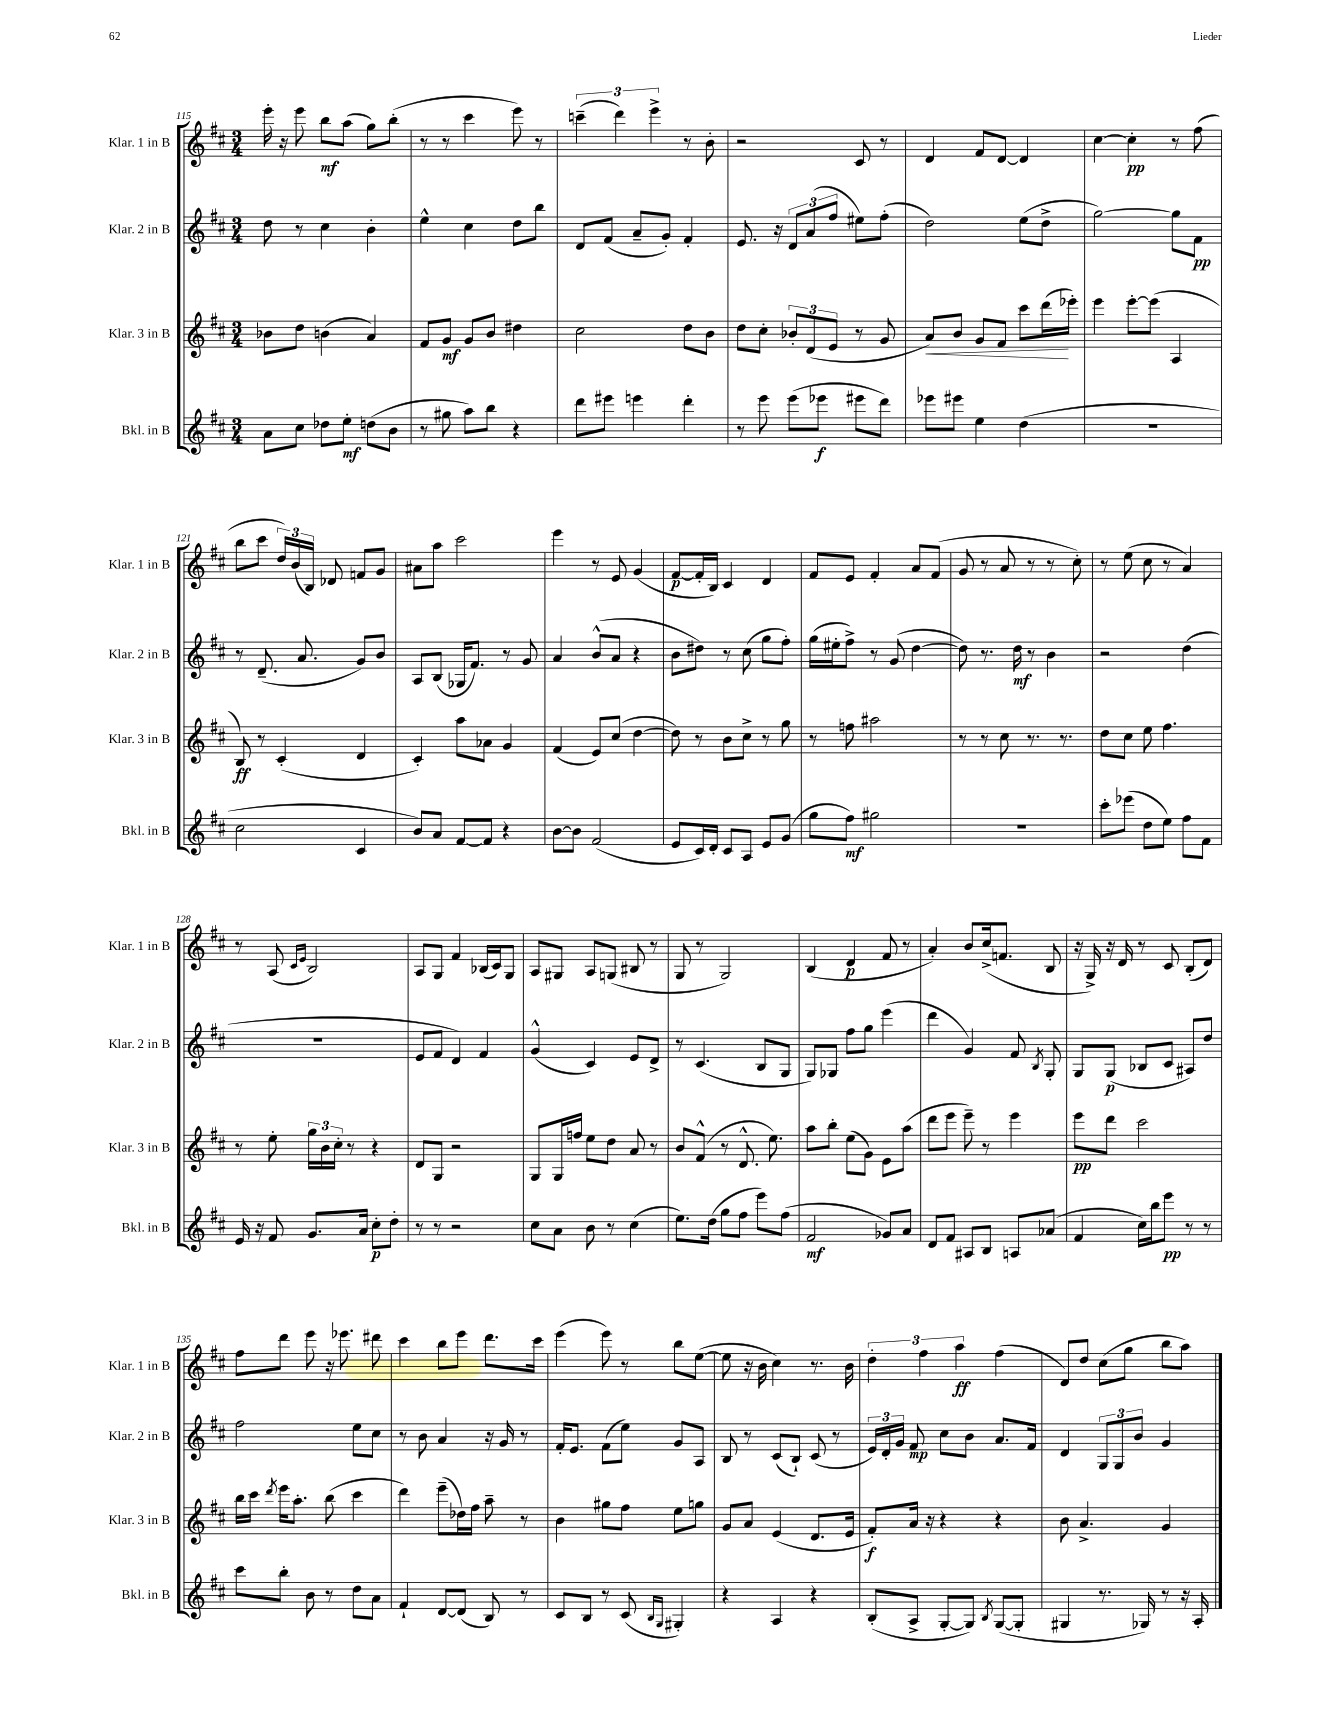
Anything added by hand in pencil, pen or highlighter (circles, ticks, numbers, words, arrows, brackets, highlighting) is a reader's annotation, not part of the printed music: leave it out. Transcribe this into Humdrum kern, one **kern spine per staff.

**kern	**dynam	**kern	**dynam	**kern	**dynam	**kern	**dynam
*part4	*part4	*part3	*part3	*part2	*part2	*part1	*part1
*staff4	*staff4	*staff3	*staff3	*staff2	*staff2	*staff1	*staff1
*I"Bkl. in B	*	*I"Klar. 3 in B	*	*I"Klar. 2 in B	*	*I"Klar. 1 in B	*
*I'Bkl. in B	*	*I'Klar. 3 in B	*	*I'Klar. 2 in B	*	*I'Klar. 1 in B	*
*clefG2	*	*clefG2	*	*clefG2	*	*clefG2	*
*k[f#c#]	*	*k[f#c#]	*	*k[f#c#]	*	*k[f#c#]	*
*M3/4	*	*M3/4	*	*M3/4	*	*M3/4	*
=115	=115	=115	=115	=115	=115	=115	=115
8a\L	.	8b-X\L	.	8dd\	.	16eee'\	.
.	.	.	.	.	.	16r	.
8cc#\J	.	8dd\J	.	8r	.	8eee\	.
8dd-X\L	.	(4bn\	.	4cc#\	.	8bb\L	mf
8ee'\J	mf	.	.	.	.	(8aa\J	.
(8ddn\L	.	4a/)	.	4b'\	.	8gg\L)	.
8b\J	.	.	.	.	.	(8bb'\J	.
=116	=116	=116	=116	=116	=116	=116	=116
8r	.	8f#/L	.	4ee^^\	.	8r	.
8gg#X\	.	8g/J	mf	.	.	8r	.
8aa\L)	.	8g/L	.	4cc#\	.	4ccc#\	.
8bb\J	.	8b/J	.	.	.	.	.
4r	.	4dd#X\	.	8dd\L	.	8eee\)	.
.	.	.	.	8bb\J	.	8r	.
=117	=117	=117	=117	=117	=117	=117	=117
8ddd\L	.	2cc#\	.	8d/L	.	(6cccn~\	.
8eee#X\J	.	.	.	(8f#/J	.	.	.
.	.	.	.	.	.	6ddd\)	.
4eeen\	.	.	.	8a~/L	.	.	.
.	.	.	.	.	.	6eee^\	.
.	.	.	.	8g'/J)	.	.	.
4ddd'\	.	8dd\L	.	4f#'/	.	8r	.
.	.	8b\J	.	.	.	8b'\	.
=118	=118	=118	=118	=118	=118	=118	=118
8r	.	8dd\L	.	8.e/	.	2r	.
8eee\	.	8cc#'\J	.	.	.	.	.
.	.	.	.	16r	.	.	.
(8eee\L	.	12b-X'/L	.	12d/L	.	.	.
.	.	(12d/	.	(12a/	.	.	.
8eee-X\J	f	.	.	.	.	.	.
.	.	12e/J	.	12ff#/J	.	.	.
8eee#X\L	.	8r	.	8ee#X\L)	.	8c#/	.
8ddd\J)	.	8g/	.	(8ff#'\J	.	8r	.
=119	=119	=119	=119	=119	=119	=119	=119
!	!	!	!LO:HP:b	!	!	!	!
8eee-X\L	.	8a/L)	<	2dd\)	.	4d/	.
8eee#X\J	.	8b/J	.	.	.	.	.
4ee\	.	8g/L	.	.	.	8f#/L	.
.	.	8f#/J	.	.	.	[8d/J	.
(4dd\	.	8ccc#\L	.	(8ee\L	.	4d/]	.
.	.	(16ddd\L	.	8dd^\J	.	.	.
.	.	16eee-X'\JJ)	[	.	.	.	.
=120	=120	=120	=120	=120	=120	=120	=120
2.r	.	4eee\	.	[2gg\)	.	[4cc#\	.
.	.	[8eee'\L	.	.	.	4cc#'\]	pp
.	.	(8eee\J]	.	.	.	.	.
.	.	4A/	.	8gg\L]	.	8r	.
.	.	.	.	8f#\J	pp	(8ff#\	.
!!LO:LB:g=z
=121	=121	=121	=121	=121	=121	=121	=121
2cc#\	.	8B/)	ff	8r	.	8bb\L	.
.	.	8r	.	(8.d~/	.	8ccc#\J	.
.	.	(4c#'/	.	.	.	24dd/LL)	.
.	.	.	.	.	.	(24b/	.
.	.	.	.	8.a/	.	.	.
.	.	.	.	.	.	24B/JJ)	.
.	.	.	.	.	.	8d-X/	.
4c#/	.	4d/	.	8g/L)	.	8fn/L	.
.	.	.	.	8b/J	.	8g/J	.
=122	=122	=122	=122	=122	=122	=122	=122
8b/L)	.	4c#'/)	.	8A/L	.	8a#X\L	.
8a/J	.	.	.	(8B/J	.	8aa\J	.
[8f#/L	.	8aa\L	.	16G-X/KL	.	2ccc#\	.
.	.	.	.	8.f#/J)	.	.	.
8f#/J]	.	8a-X\J	.	.	.	.	.
4r	.	4g/	.	8r	.	.	.
.	.	.	.	8g/	.	.	.
=123	=123	=123	=123	=123	=123	=123	=123
[8b\L	.	(4f#/	.	4a/	.	4eee\	.
8b\J]	.	.	.	.	.	.	.
(2f#/	.	8e/L)	.	(8b^^/L	.	8r	.
.	.	(8cc#/J	.	8a/J	.	8e/	.
.	.	[4dd\	.	4r	.	(4g/	.
=124	=124	=124	=124	=124	=124	=124	=124
8e/L	.	8dd\])	.	8b\L	.	[8f#/L	p
16c#/L)	.	8r	.	8dd#X\J)	.	16f#'/L]	.
16d'/JJ	.	.	.	.	.	16B/JJ)	.
8c#/L	.	8b\L	.	8r	.	4c#/	.
8A/J	.	8cc#^\J	.	(8cc#\	.	.	.
8e/L	.	8r	.	8gg\L	.	4d/	.
(8g/J	.	8gg\	.	8ff#'\J)	.	.	.
=125	=125	=125	=125	=125	=125	=125	=125
8gg\L	.	8r	.	(16gg\LL	.	8f#/L	.
.	.	.	.	16ee#X'\J	.	.	.
8ff#\J)	mf	8ffn\	.	8ff#^\J)	.	8e/J	.
2gg#X\	.	2aa#X\	.	8r	.	4f#'/	.
.	.	.	.	(8g/	.	.	.
.	.	.	.	[4dd\	.	8a/L	.
.	.	.	.	.	.	(8f#/J	.
=126	=126	=126	=126	=126	=126	=126	=126
2.r	.	8r	.	8dd\])	.	8g/	.
.	.	8r	.	8.r	.	8r	.
.	.	8cc#\	.	.	.	8a/	.
.	.	.	.	16dd\	mf	.	.
.	.	8.r	.	8r	.	8r	.
.	.	.	.	4b\	.	8r	.
.	.	8.r	.	.	.	.	.
.	.	.	.	.	.	8cc#'\)	.
=127	=127	=127	=127	=127	=127	=127	=127
8ccc#'\L	.	8dd\L	.	2r	.	8r	.
(8eee-X\J	.	8cc#\J	.	.	.	(8ee\	.
8dd\L	.	8ee\	.	.	.	8cc#\	.
8ee\J)	.	4.ff#\	.	.	.	8r	.
8ff#\L	.	.	.	(4dd\	.	4a/)	.
8f#\J	.	.	.	.	.	.	.
!!LO:LB:g=z
=128	=128	=128	=128	=128	=128	=128	=128
16e/	.	8r	.	2.r	.	8r	.
16r	.	.	.	.	.	.	.
8f#/	.	8ee'\	.	.	.	(8A/	.
.	.	.	.	.	.	16qqc#/LL	.
.	.	.	.	.	.	16qqe/JJ	.
8.g/L	.	24gg\LL	.	.	.	2B/)	.
.	.	24b\	.	.	.	.	.
.	.	24cc#'\JJ	.	.	.	.	.
.	.	8r	.	.	.	.	.
16a/Jk	.	.	.	.	.	.	.
8cc#'\L	p	4r	.	.	.	.	.
8dd'\J	.	.	.	.	.	.	.
=129	=129	=129	=129	=129	=129	=129	=129
8r	.	8d/L	.	8e/L	.	8A/L	.
8r	.	8G/J	.	8f#/J	.	8G/J	.
2r	.	2r	.	4d/)	.	4f#/	.
.	.	.	.	4f#/	.	(16B-X/LL	.
.	.	.	.	.	.	16c#/J)	.
.	.	.	.	.	.	8G/J	.
=130	=130	=130	=130	=130	=130	=130	=130
8cc#\L	.	8G/L	.	(4g^^/	.	8A/L	.
8a\J	.	16G/L	.	.	.	8G#X/J	.
.	.	16ffn/JJ	.	.	.	.	.
8b\	.	8ee\L	.	4c#/)	.	8A/L	.
8r	.	8dd\J	.	.	.	(8Gn/J	.
(4cc#\	.	8a/	.	8e/L	.	8B#X/	.
.	.	8r	.	8d^/J	.	8r	.
=131	=131	=131	=131	=131	=131	=131	=131
8.ee\L)	.	8b/L	.	8r	.	8G/	.
.	.	(8f#^^/J	.	(4.c#/	.	8r	.
(16dd\Jk	.	.	.	.	.	.	.
8gg\L	.	8r	.	.	.	2G/)	.
8ff#\J	.	8.d^^/	.	.	.	.	.
8eee\L)	.	.	.	8B/L	.	.	.
.	.	8.ee\)	.	.	.	.	.
(8ff#\J	.	.	.	8G/J	.	.	.
=132	=132	=132	=132	=132	=132	=132	=132
2f#/	mf	8aa\L	.	8G/L)	.	(4B/	.
.	.	8bb'\J	.	8G-X/J	.	.	.
.	.	(8ee\L	.	8ff#\L	.	4d/	p
.	.	8g\J)	.	8gg\J	.	.	.
8g-X/L)	.	8e\L	.	(4eee\	.	8f#/	.
8a/J	.	(8aa\J	.	.	.	8r	.
=133	=133	=133	=133	=133	=133	=133	=133
8d/L	.	8ddd\L	.	4ddd\	.	4a'/)	.
8f#/J	.	8eee\J	.	.	.	.	.
8A#X/L	.	8eee~\)	.	4g/)	.	8b/L	.
8B/J	.	8r	.	.	.	(16cc#^/k	.
.	.	.	.	.	.	8.fn/J	.
8An/L	.	4eee\	.	8f#/	.	.	.
.	.	.	.	8qB/	.	.	.
(8a-X/J	.	.	.	8G'/	.	8B/	.
=134	=134	=134	=134	=134	=134	=134	=134
4f#/	.	8eee\L	pp	8G/L	.	16r	.
.	.	.	.	.	.	16G^/)	.
.	.	8ddd\J	.	(8G/J	p	16r	.
.	.	.	.	.	.	16d/	.
16cc#\LL)	.	2ccc#\	.	8B-X/L	.	8r	.
16bb\J	.	.	.	.	.	.	.
8eee\J	pp	.	.	8c#/J	.	8c#/	.
8r	.	.	.	8A#X/L)	.	(8B'/L	.
8r	.	.	.	8dd/J	.	8d/J)	.
!!LO:LB:g=z
=135	=135	=135	=135	=135	=135	=135	=135
8ccc#\L	.	16bb\LL	.	2ff#\	.	8ff#\L	.
.	.	16ccc#\JJ	.	.	.	.	.
.	.	8qddd/	.	.	.	.	.
8bb'\J	.	16eee\KL	.	.	.	8ddd\J	.
.	.	8.aa'\J	.	.	.	.	.
8b\	.	.	.	.	.	8eee\	.
8r	.	(8bb\	.	.	.	16r	.
.	.	.	.	.	.	8.eee-X\	.
8dd\L	.	4ccc#\	.	8ee\L	.	.	.
8a\J	.	.	.	8cc#\J	.	8ddd#X\	.
=136	=136	=136	=136	=136	=136	=136	=136
4f#`/	.	4ddd\)	.	8r	.	4ccc#\	.
.	.	.	.	8b\	.	.	.
[8d/L	.	(8eee~\L	.	4a/	.	8bb\L	.
(8d/J]	.	16dd-X\L)	.	.	.	8eee\J	.
.	.	16ff#\JJ	.	.	.	.	.
8B/)	.	8aa~\	.	16r	.	8.ddd\L	.
.	.	.	.	16g/	.	.	.
8r	.	8r	.	8r	.	.	.
.	.	.	.	.	.	16ccc#\Jk	.
=137	=137	=137	=137	=137	=137	=137	=137
8c#/L	.	4b\	.	16f#'/KL	.	(4eee\	.
.	.	.	.	8.e/J	.	.	.
8B/J	.	.	.	.	.	.	.
8r	.	8gg#X\L	.	(8f#\L	.	8eee\)	.
(8c#/	.	8ff#\J	.	8ee\J)	.	8r	.
16qqB/LL	.	.	.	.	.	.	.
16qqG/JJ	.	.	.	.	.	.	.
4G#X'/)	.	8ee\L	.	8g/L	.	8bb\L	.
.	.	8ggn\J	.	8A/J	.	([8ee\J	.
=138	=138	=138	=138	=138	=138	=138	=138
4r	.	8g/L	.	8B/	.	8ee\]	.
.	.	8a/J	.	8r	.	16r	.
.	.	.	.	.	.	16b\	.
4A/	.	(4e/	.	(8c#/L	.	4cc#\)	.
.	.	.	.	8B`/J)	.	.	.
4r	.	8.d/L	.	(8c#/	.	8.r	.
.	.	.	.	8r	.	.	.
.	.	16e/Jk	.	.	.	16b\	.
=139	=139	=139	=139	=139	=139	=139	=139
(8B'/L	.	8f#'/L)	f	24e/LL)	.	6dd'\	.
.	.	.	.	24d'/	.	.	.
.	.	.	.	24g/JJ	.	.	.
8A^/J	.	16a/Jk	.	8f#/	mp	.	.
.	.	.	.	.	.	6ff#\	.
.	.	16r	.	.	.	.	.
[8G'/L	.	4r	.	8cc#\L	.	.	.
.	.	.	.	.	.	6aa\	ff
8G/J])	.	.	.	8b\J	.	.	.
8qB/	.	.	.	.	.	.	.
([8G/L	.	4r	.	8.a/L	.	(4ff#\	.
8G'/J]	.	.	.	.	.	.	.
.	.	.	.	16f#/Jk	.	.	.
=140	=140	=140	=140	=140	=140	=140	=140
4G#X/	.	8b\	.	4d/	.	8d/L)	.
.	.	4.a^/	.	.	.	8dd/J	.
8.r	.	.	.	12G/L	.	(8cc#\L	.
.	.	.	.	12G/	.	.	.
.	.	.	.	.	.	8gg\J	.
.	.	.	.	12b/J	.	.	.
16G-X/)	.	.	.	.	.	.	.
8r	.	4g/	.	4g/	.	8bb\L	.
16r	.	.	.	.	.	8aa\J)	.
16A'/	.	.	.	.	.	.	.
==	==	==	==	==	==	==	==
*-	*-	*-	*-	*-	*-	*-	*-
